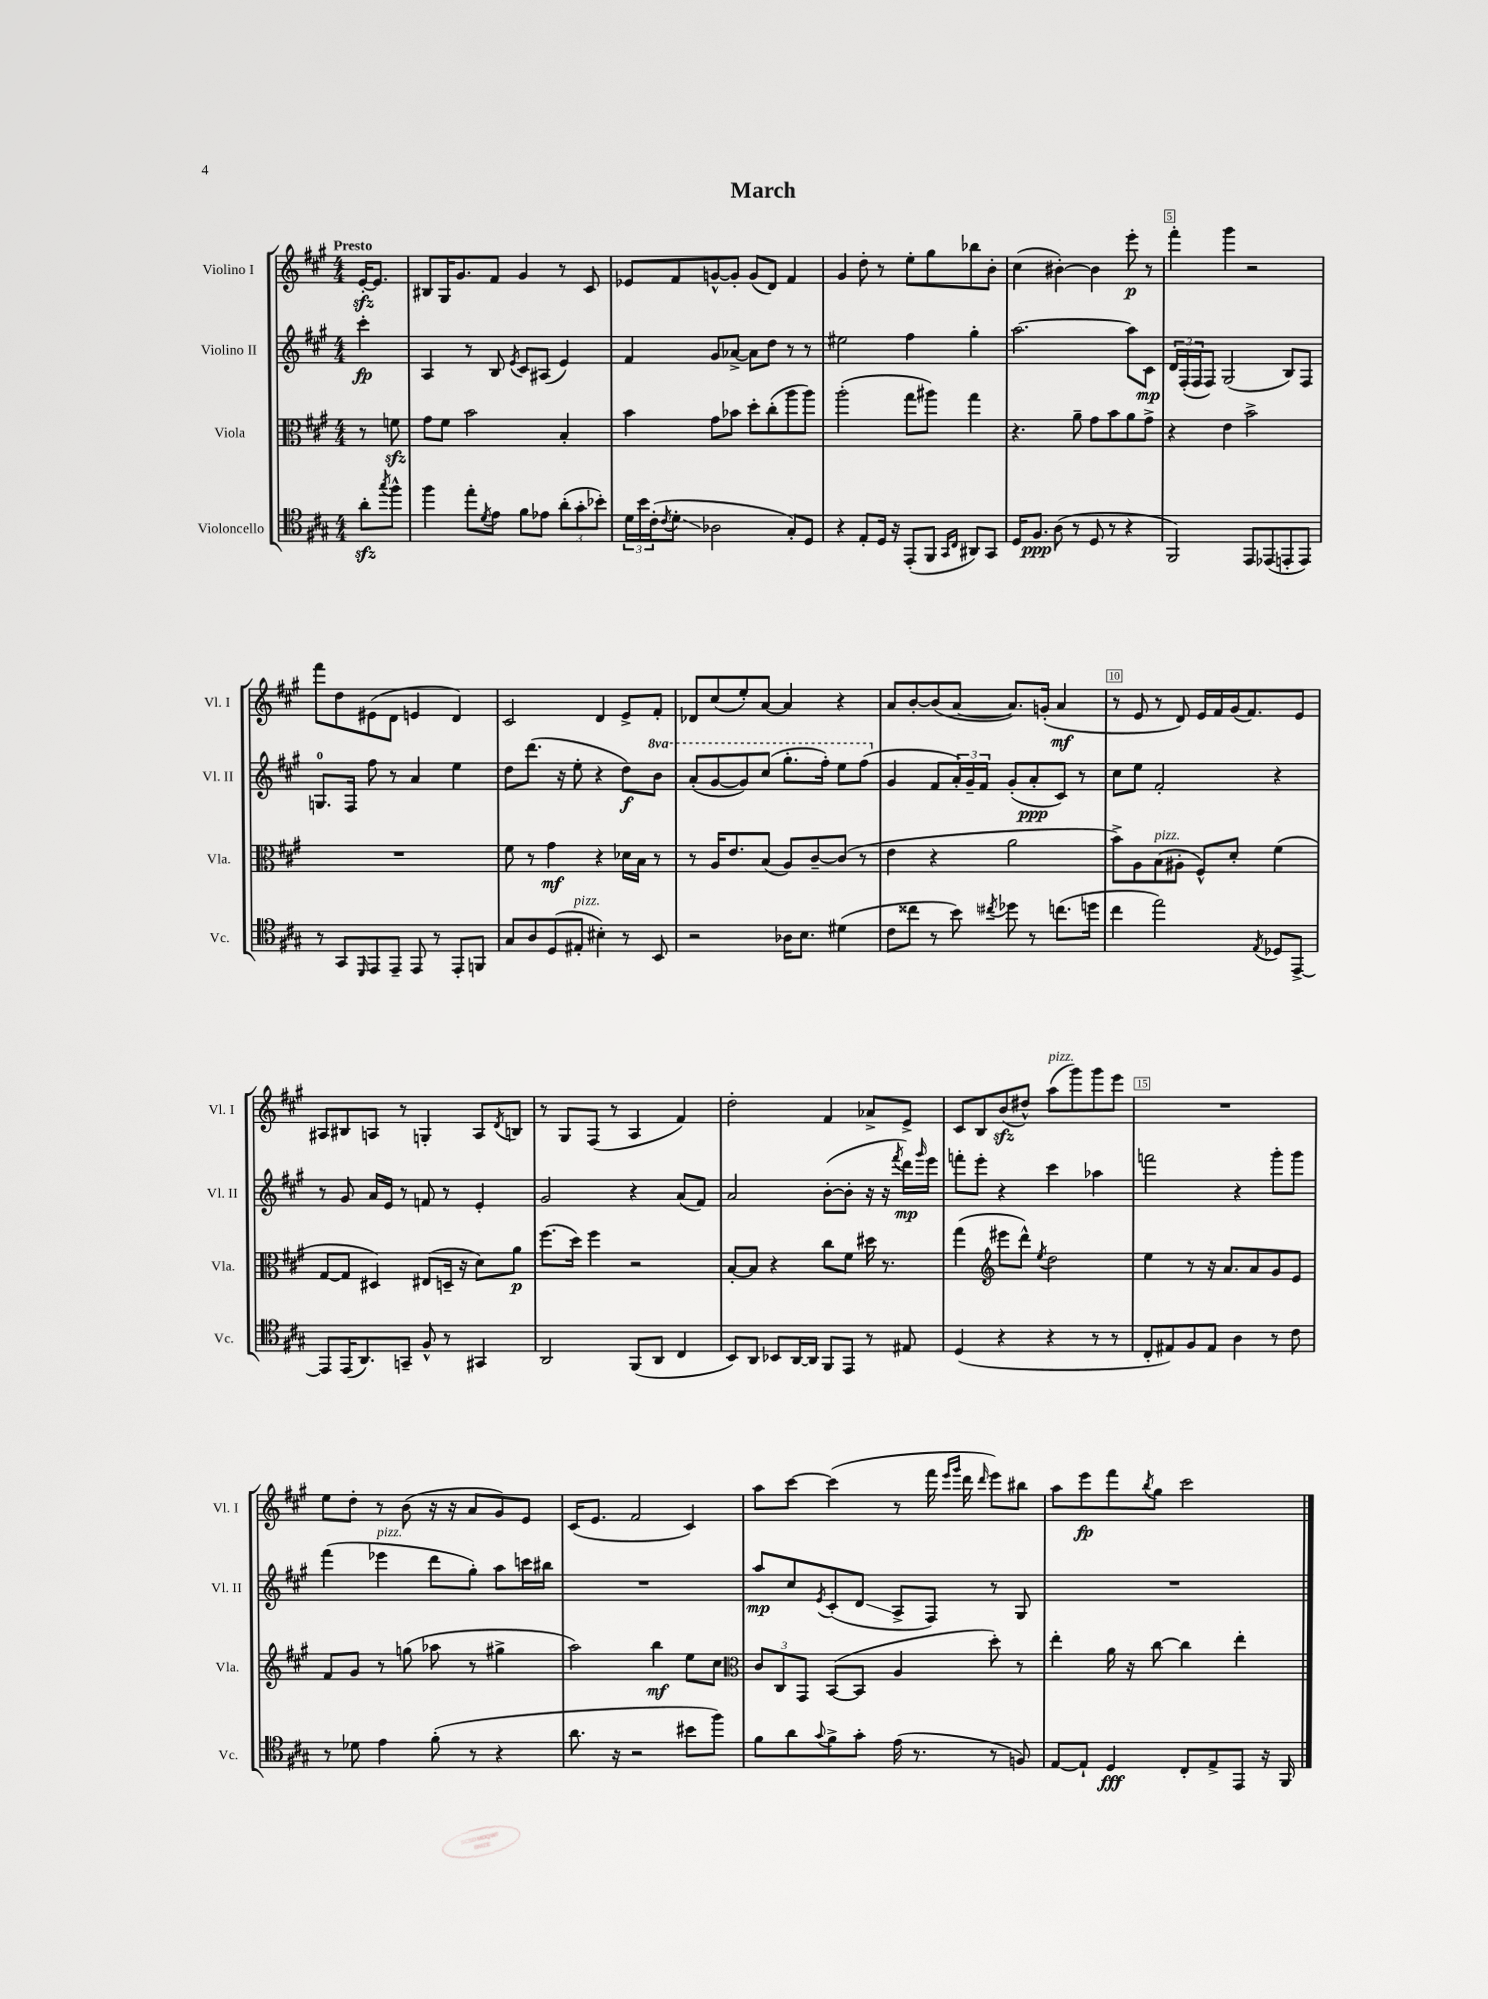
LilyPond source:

\header { title = "March" }
<<
\new StaffGroup <<
\new Staff = "s0" \with { instrumentName = "Violino I" shortInstrumentName = "Vl. I" } {
    \clef treble \key a \major \numericTimeSignature \time 4/4 \partial 4 \tempo "Presto"
    e'16~-.\sfz e'8. |
    bis8 gis16 gis'8. fis'8 gis'4 r8 cis'8 |
    ees'8 fis'8 g'8~-^ g'8-. g'8( d'8) fis'4 |
    gis'4 d''8-. r8 e''8-. gis''8 bes''8 b'8-. |
    cis''4( bis'4~-.) bis'4 e'''8-.\p r8 |
    fis'''4-. gis'''4 r2 |
    fis'''8 d''8 eis'8( d'8 e'4 d'4) |
    cis'2 d'4 e'8-> fis'8-. |
    des'8 cis''8( e''8-.) a'8~ a'4 r4 |
    a'8 b'8~-. b'8( a'8~ a'8.) g'16-.( a'4\mf |
    r8 e'8 r8 d'8) e'16 fis'16 gis'16( fis'8.) e'8 |
    ais8 bis8 a8 r8 g4-. a8 \acciaccatura { d'8 } b8 |
    r8 gis8 fis8( r8 a4 fis'4) |
    d''2-. fis'4 aes'8-> e'8-> |
    cis'8 b8 b'8\sfz( dis''8-^) a''8^\markup { \italic "pizz." }( gis'''8) gis'''8 e'''8 |
    R1 |
    e''8 d''8-. r8 b'8( r16 r16 a'8 gis'8) e'8 |
    cis'16( e'8. fis'2 cis'4) |
    a''8 cis'''8~ cis'''4( r8 fis'''16 \grace { e'''16 gis'''16 } d'''16 \grace { d'''16 } e'''8) bis''8 |
    a''8 e'''8\fp fis'''8 \acciaccatura { b''8 } gis''8 cis'''2 \bar "|." |
}
\new Staff = "s1" \with { instrumentName = "Violino II" shortInstrumentName = "Vl. II" } {
    \clef treble \key a \major \numericTimeSignature \time 4/4 \set Staff.ottavationMarkups = #ottavation-simple-ordinals \partial 4
    cis'''4-.\fp |
    a4 r8 b8 \acciaccatura { e'8 } cis'8 ais8( e'4) |
    fis'4 gis'8 aes'8~-> aes'8 d''8 r8 r8 |
    eis''2 fis''4 gis''4-. |
    a''2.~ a''8 cis'8\mp |
    \tuplet 3/2 { d'16 fis16-.( fis16 } fis8) gis2( b8) fis8 |
    g8.-0 fis16 fis''8 r8 a'4 e''4 |
    d''8 d'''8.( r16 e''8-. r4 d''8\f) \ottava #1 b''8 |
    a''8-.( gis''8~ gis''8) cis'''8( gis'''8.-. fis'''16-.) e'''8 fis'''8( \ottava #0 |
    gis'4 fis'8 \tuplet 3/2 { a'16-.) gis'16-- fis'16 } gis'8-.( a'8-.\ppp cis'8) r8 |
    cis''8 e''8 fis'2-. r4 |
    r8 gis'8 a'16 e'16 r8 f'8 r8 e'4-. |
    gis'2 r4 a'8( fis'8) |
    a'2 b'8~-.( b'8-. r16 r16 \acciaccatura { fis'''8 } d'''16\mp) \grace { gis'''16 } e'''16 |
    f'''8-. e'''8-. r4 cis'''4 aes''4 |
    f'''2 r4 gis'''8-. gis'''8 |
    fis'''4( ees'''4^\markup { \italic "pizz." } d'''8 gis''8-.) a''8 c'''16 bis''16 |
    R1 |
    a''8\mp cis''8 \acciaccatura { e'8 } cis'8-.( d'8\glissando a8-> fis8) r8 gis8 |
    R1 \bar "|." |
}
\new Staff = "s2" \with { instrumentName = "Viola" shortInstrumentName = "Vla." } {
    \clef alto \key a \major \numericTimeSignature \time 4/4 \partial 4
    r8 f'8\sfz |
    gis'8 fis'8 b'2 b4-. |
    b'4 gis'8 bes'8 d''8-. cis''8-.( a''8 a''8) |
    a''2-.( gis''8 ais''8) gis''4 |
    r4. a'8-- gis'8 b'8 a'8 gis'8-> |
    r4 e'4 b'2-> |
    R1 |
    fis'8 r8 gis'4\mf r4 des'16 b16 r8 |
    r8 a16 e'8. b8( a8) cis'8~-- cis'8( r8 |
    e'4 r4 a'2 |
    b'8->) a8 b8^\markup { \italic "pizz." }( ais8-. fis8-^) d'8-. fis'4( |
    gis8~ gis8 dis4) eis8( d16-- r16 d'8) a'8\p |
    fis''8.( d''16) fis''4 r2 |
    b8~-. b8 r4 cis''8 fis'8 dis''16 r8. |
    gis''4( \clef treble eis'''8 d'''8-^) \acciaccatura { e''8 } d''2 |
    e''4 r8 r16 a'8. a'8 gis'8 e'8 |
    fis'8 gis'8 r8 g''8( aes''8 r8 gis''4-> |
    a''2) b''4\mf e''8 cis''8 |
    \clef alto \tuplet 3/2 { cis'8 cis8 gis,8 } b,8~( b,8 a4 d''8-.) r8 |
    e''4-. a'16 r16 cis''8~ cis''4 e''4-. \bar "|." |
}
\new Staff = "s3" \with { instrumentName = "Violoncello" shortInstrumentName = "Vc." } {
    \clef tenor \key a \major \numericTimeSignature \time 4/4 \partial 4
    a'8-.\sfz \acciaccatura { gis''8 } fis''8-^ |
    fis''4 e''8-. \acciaccatura { d'8 } e'8 fis'8 ees'8 \tuplet 3/2 { a'8-.( gis'8-. bes'8-.) } |
    \tuplet 3/2 { d'16 b'16 cis'16-.( } \acciaccatura { cis'8 } d'8-.\glissando aes2 gis8-.) d8 |
    r4 e8-. d16 r16 e,8-.( fis,8 \grace { gis,16 cis16 } ais,8) gis,8 |
    d16 fis8.\ppp a8( r8 d8 r8 r4 |
    fis,2) e,8 ees,8( e,8-. e,8) |
    r8 gis,8 \grace { d,16 } e,8 e,8-- e,8 r8 e,8-. f,8 |
    gis8 a8 d8( eis8-.^\markup { \italic "pizz." } bis4-.) r8 b,8 |
    r2 aes16 b8. dis'4( |
    cis'8 cisis''8 r8 b'8) \acciaccatura { cis''8 } des''8 r8 c''8.( d''16 |
    cis''4 e''2) \acciaccatura { e8 } des8 e,8~-> |
    e,8 e,16( a,8.) g,8-- fis8-^ r8 gis,4 |
    a,2 fis,8( a,8 cis4 |
    b,8) a,8 bes,8 a,16~ a,16 fis,8 e,8 r8 eis8 |
    d4( r4 r4 r8 r8 |
    cis8-. eis8) fis8 eis8 a4 r8 cis'8 |
    r8 des'8 e'4 fis'8-.( r8 r4 |
    a'8. r16 r2 bis'8 fis''8) |
    fis'8 a'8 \appoggiatura { gis'8 } fis'8-> gis'8-. e'16( r8. r8 f8) |
    e8~ e8-! d4\fff cis8-. e8-> e,8 r16 fis,16 \bar "|." |
}
>>
>>
\layout { \context { \Score \override BarNumber.break-visibility = ##(#f #t #t) barNumberVisibility = #(every-nth-bar-number-visible 5) \override BarNumber.stencil = #(make-stencil-boxer 0.1 0.3 ly:text-interface::print) } }
